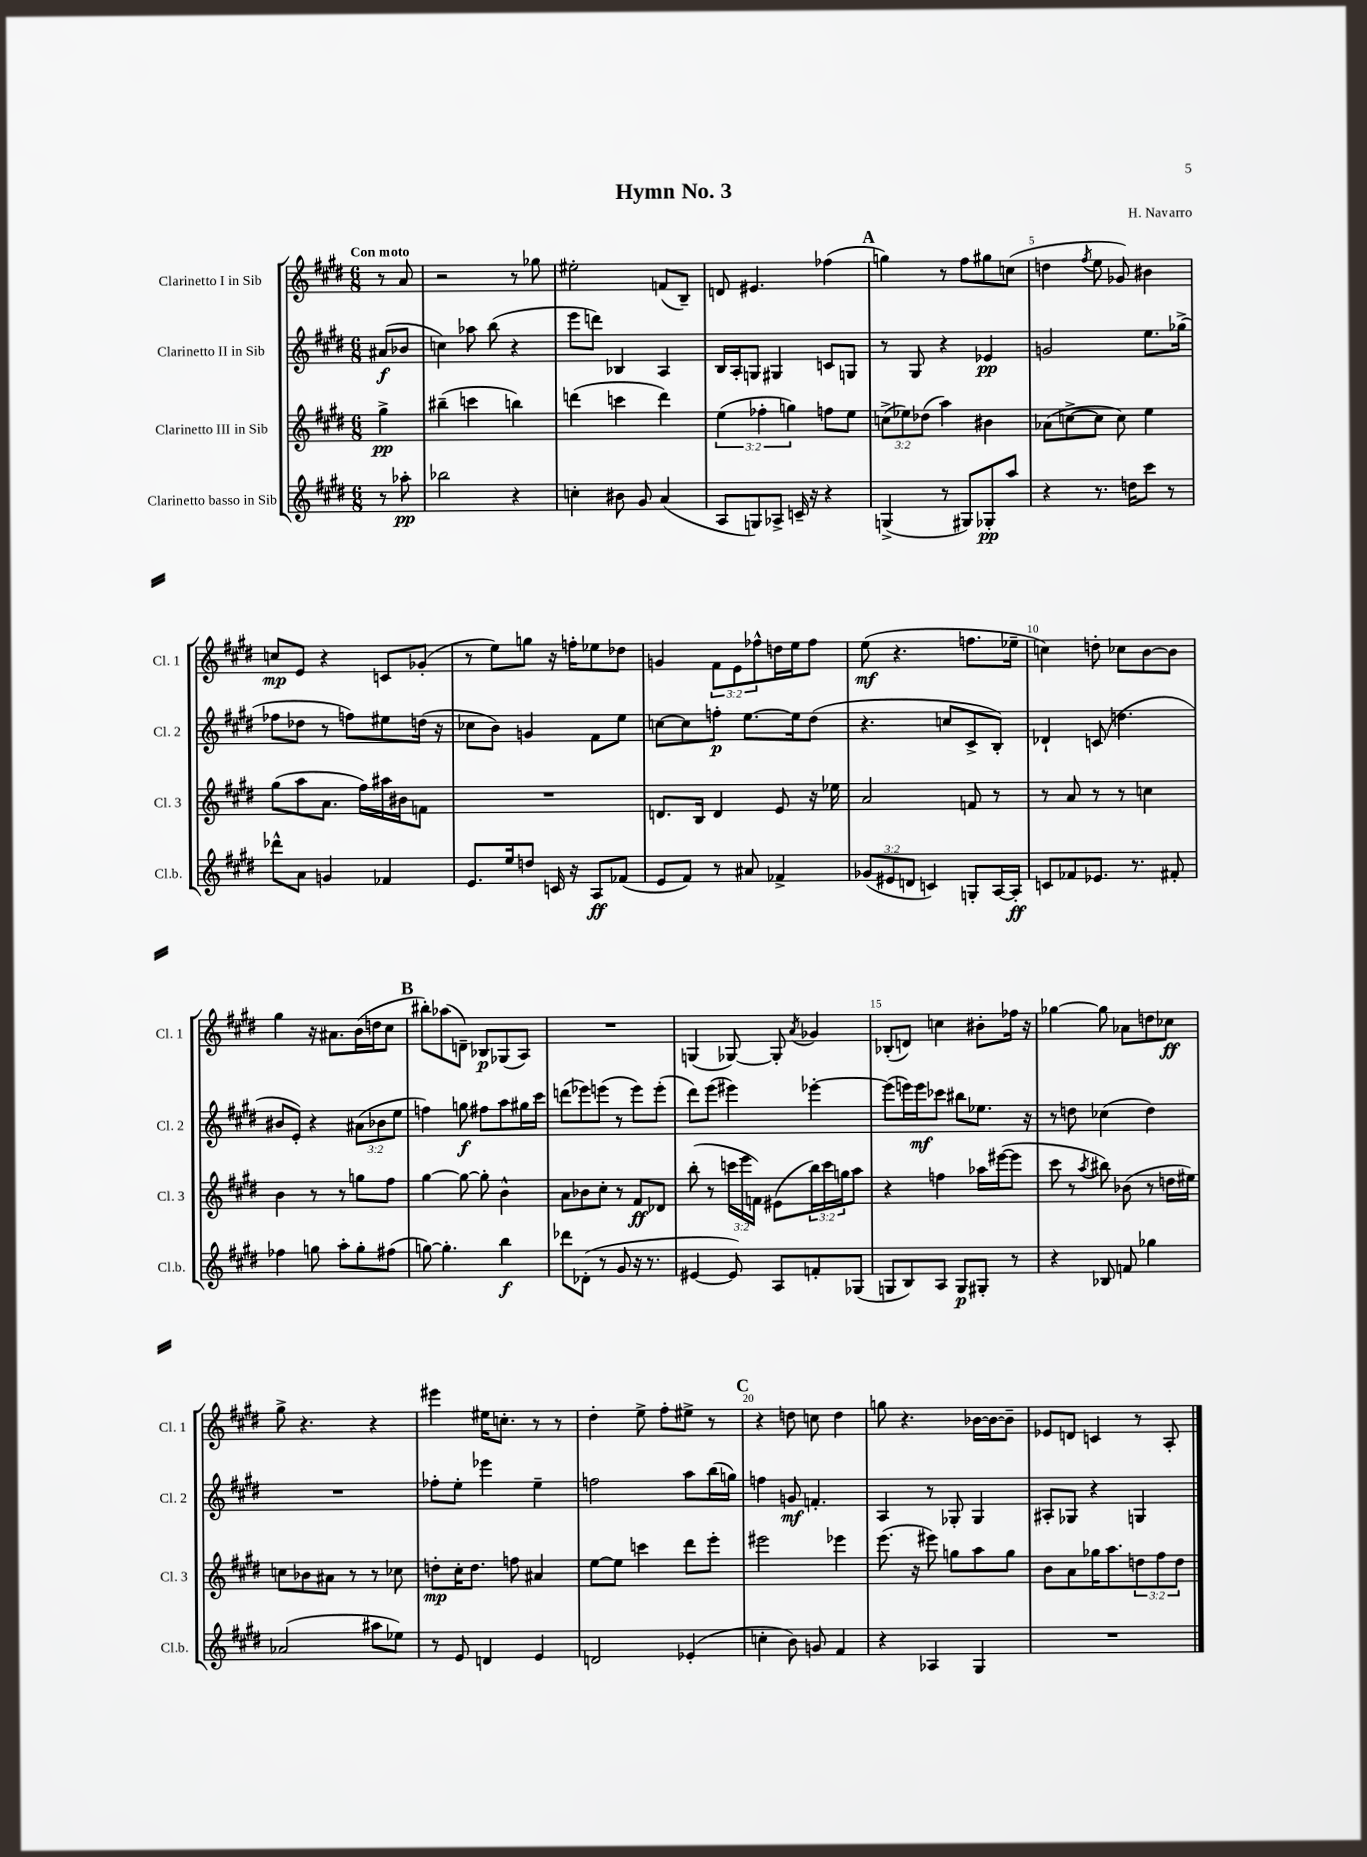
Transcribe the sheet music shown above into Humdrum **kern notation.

**kern	**kern	**kern	**kern
*staff4	*staff3	*staff2	*staff1
*clefG2	*clefG2	*clefG2	*clefG2
*k[f#c#g#d#]	*k[f#c#g#d#]	*k[f#c#g#d#]	*k[f#c#g#d#]
*M6/8	*M6/8	*M6/8	*M6/8
8r	4gg#^	(8a#	8r
8aa-'	.	8b-	8a
=	=	=	=
2bb-	(4bb#~	4cc)	2r
.	4ccc	8aa-	.
.	.	(8bb	.
4r	4bb)	4r	8r
.	.	.	8gg-
=	=	=	=
4cc'	(4ddd	8eee	2ee#'
.	.	8ddd)	.
8b#	4ccc	4B-	.
8g#	.	.	.
(4a	4ddd)	4A	(8f
.	.	.	8B~)
=	=	=	=
8A	(6ee	16B	8d
.	.	16A'	.
8G)	.	8G	4.e#
.	6ff-'	.	.
8A-^	.	4G#	.
.	6gg)	.	.
16c~	.	.	.
16r	.	.	.
4r	8ff	8c	(4ff-
.	8ee	8G	.
=	=	=	=
(4G^	(12cc^	8r	4gg)
.	12ee-)	.	.
.	.	8G#	.
.	(12dd-	.	.
8r	4aa)	4r	8r
8G#)	.	.	8ff#
8G-'	4b#	4e-	8gg#
8aa	.	.	(8cc
=	=	=	=
4r	(8a-	2g	4dd
.	[8cc^	.	.
.	.	.	8qff#
8.r	8cc]	.	8ee
.	8cc)	.	8g-)
16dd	.	.	.
8ccc#	4ee	8.ee	4b#
8r	.	.	.
.	.	(16gg-^	.
=	=	=	=
8ddd-^^	(8gg#	8ff-	8cc
8a	8aa	8dd-	8e
4g	8.a	8r	4r
.	.	8ff)	.
.	16ff#)	.	.
4f-	16aa#	8ee#	8c
.	16b#	.	.
.	8f	(16dd	(8g-'
.	.	16r	.
=	=	=	=
8.e	2.r	8cc-	8r
.	.	8b)	8ee)
16ee	.	.	.
8dd	.	4g	8gg
16c	.	.	16r
16r	.	.	16ff'
8A	.	8f#	8ee-
(8f-	.	8ee	8dd-
=	=	=	=
8e	8.d	[8cc	4g
8f#)	.	8cc]	.
.	16B	.	.
8r	4d	8ff'	12f#
.	.	.	12e
8a#	.	[8.ee	.
.	.	.	12ff-^^
4f-^	8e	.	16dd
.	.	16ee]	16ee
.	16r	(8dd#	8ff-
.	16ee-	.	.
=	=	=	=
(12g-	2a	4.r	(8ee
12e#	.	.	.
.	.	.	4.r
12d	.	.	.
4c)	.	.	.
.	.	8cc	.
8G'	8f	8c#^	8.ff
[16A	8r	8B')	.
16A']	.	.	16ee-~
=	=	=	=
8c	8r	4d-`	4cc)
8f-	8a	.	.
8.e-	8r	(8c	8dd'
.	8r	4.dd	8cc-
8.r	.	.	.
.	4cc	.	[8b
8f#'	.	.	8b]
=	=	=	=
4ff-	4b	8b#	4gg#
.	.	8e')	.
8gg	8r	4r	16r
.	.	.	8.a#
8aa'	8r	.	.
8gg'	8gg	(12a#	(16b
.	.	.	16dd
.	.	12b-	.
(8ff#	8ff#	.	8cc#
.	.	12ee	.
=	=	=	=
[8gg)	[4gg#	4ff)	8bb#')
4.gg']	.	.	(8aa-
.	8gg#_	8gg	8d~)
.	8gg#']	8ff#	8B-
4bb	4b^^	8aa	(8G-
.	.	16gg#	8A)
.	.	16ccc#	.
=	=	=	=
8ddd-	8a	(8ddd	2.r
(8d-'	8b-	8eee-)	.
8r	8cc#'	(8eee	.
8g#	8r	8r	.
16r	8f#	8eee)	.
8.r	.	.	.
.	8d-	(8eee'	.
=	=	=	=
[4e#	(8bb'	8ddd#)	(4G
.	8r	(8eee	.
8e#])	24ccc	4eee#)	[8G-)
.	24eee	.	.
.	24f)	.	.
8A	(8e#	.	8G-']
.	.	.	8qa
8f'	24bb)	[4eee-'	4g-
.	24ccc	.	.
.	24gg	.	.
(8G-	8aa	.	.
=	=	=	=
8G	4r	(8eee-]	(8B-'
8B)	.	16eee)	8d)
.	.	16eee	.
8A	4ff	8ccc-	4cc
8G	.	8bb#	.
8G#'	16aa-	8.ee-	8b#'
.	([16eee#	.	.
8r	8eee#]	.	16ff-
.	.	16r	16r
=	=	=	=
4r	8ccc#	8r	[4gg-
.	8r	8dd	.
.	8qaa	.	.
8B-	8bb#)	(4cc-	8gg-]
8f	(8b-	.	8a-
4gg-	8r	4dd)	8dd
.	16dd	.	8cc-
.	16ee#)	.	.
=	=	=	=
(2a-	8cc	2.r	8gg#^
.	8b-	.	4.r
.	8a#	.	.
.	8r	.	.
8aa#	8r	.	4r
8ee-)	8cc-	.	.
=	=	=	=
8r	8dd'	8ff-'	4eee#
8e	16cc#'	8ee'	.
.	8.dd	.	.
4d	.	4eee-	16ee#
.	.	.	8.cc'
.	8ff	.	.
4e	4a#	4ee~	8r
.	.	.	8r
=	=	=	=
2d	[8ee	2ff	4dd#'
.	8ee]	.	.
.	4ccc	.	8ee^
.	.	.	8ff#'
(4e-'	8ddd#	8aa	8ee#^
.	8eee'	(16bb	8r
.	.	16gg)	.
=	=	=	=
4cc'	2eee#	4ff	4r
8b)	.	8g	8dd
8g	.	4.f'	8cc
4f#	4eee-	.	4dd
=	=	=	=
4r	(8.eee	4A	8gg
.	.	.	4.r
.	16r	.	.
4A-	8eee#)	8r	.
.	8gg	8G-'	.
4G#	8aa	4G-	[16b-
.	.	.	16b-_
.	8gg	.	8b-~]
=	=	=	=
2.r	8b	8A#'	8e-
.	8a	8G-	8d
.	16gg-	4r	4c
.	8.aa	.	.
.	12dd	4G	8r
.	12ff#	.	.
.	.	.	8A'
.	12dd	.	.
==	==	==	==
*-	*-	*-	*-
